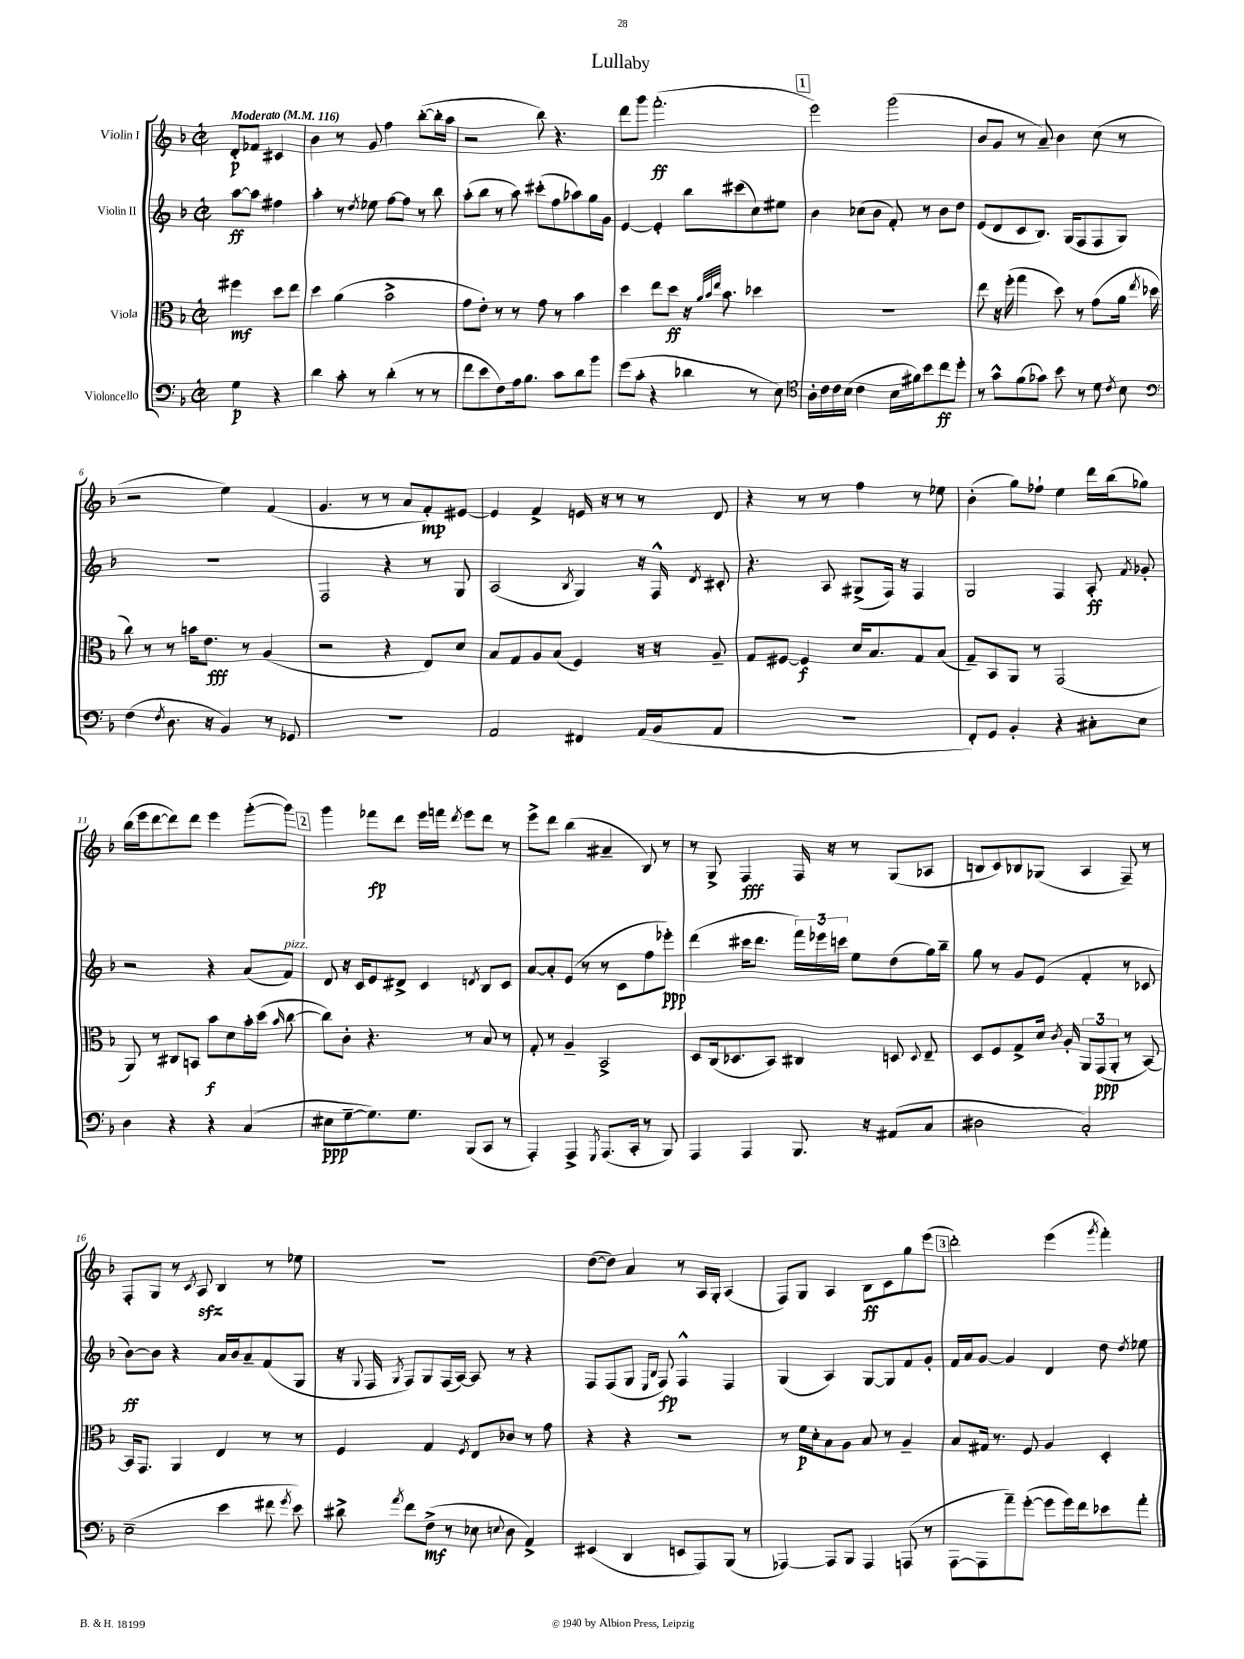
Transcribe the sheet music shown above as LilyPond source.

\header { title = "Lullaby" }
<<
\new StaffGroup <<
\new Staff = "s0" \with { instrumentName = "Violin I" } {
    \clef treble \key f \major \defaultTimeSignature \time 2/2 \partial 2 \tempo "Moderato" 4 = 116
    \autoBeamOff d'8[-.\p fes'8] cis'4 |
    bes'4 r8 g'8 f''4 bes''8[~-.( bes''16-. a''16] |
    r2 bes''8) r4. |
    d'''8[ g'''8] f'''2.-.\ff( |
    \mark \markup { \box "1" } e'''2) g'''2( |
    bes'8[ g'8] r8 a'8--) bes'4 c''8( r8 |
    r2 e''4) f'4( |
    g'4. r8 r8 a'8[ f'8-.\mp) eis'8]~ |
    eis'4 f'4-> e'16 r16 r8 r8 d'8 |
    r4 r8 r8 f''4 r8 ees''8 |
    bes'4-.( g''8[) fes''8]-! e''4 d'''16[ bes''16( ges''8]) |
    bes''16[( e'''16 d'''8~ d'''8) d'''8] e'''4 g'''8[~-.( g'''8]) |
    \mark \markup { \box "2" } g'''4 fes'''8[\fp d'''8] e'''16[ f'''16] \acciaccatura { d'''8 } e'''8[ d'''8] r8 |
    e'''8[-> d'''8] bes''4( ais'4-- bes8) r8 |
    r8 g8-> f4\fff f16 r16 r8 g8[( aes8] |
    b8[ c'8) bes8 ges8]( a4 f8--) r8 |
    f8[-. g8] r8 \acciaccatura { c'8 } a8\sfz bes4 r8 ees''8 |
    R1 |
    d''8[~( d''8]) a'4 r8 a16[ g16]-. a4( |
    f8[) g8] a4 bes8[\ff c'8 g''8 e'''8]( |
    \mark \markup { \box "3" } d'''2-.) e'''4( \acciaccatura { g'''8 } f'''4-.) \bar "|." |
}
\new Staff = "s1" \with { instrumentName = "Violin II" } {
    \clef treble \key f \major \defaultTimeSignature \time 2/2 \partial 2
    \autoBeamOff a''8[~\ff a''8] fis''4 |
    a''4-. r8 \acciaccatura { d''8 } ees''8 f''8[~ f''8] r8 bes''8 |
    a''8[-.( bes''8] r8 a''8) cis'''8[-.( f''8 aes''8) g''16 g'16] |
    e'4~ e'4-. bes''8[ cis'''8( c''8) eis''8] |
    \mark \markup { \box "1" } bes'4 ces''8[( bes'8] f'8-.) r8 bes'8[ d''8] |
    e'8[( d'8 c'8 bes8.]) g16[( f8 f8 g8]) |
    R1 |
    f2 r4 r8 g8 |
    a2( \acciaccatura { bes8 } g4) r16 f16-^ \acciaccatura { d'8 } cis'8-. |
    r4. a8 gis8[->( f16]) r16 f4 |
    g2 f4 a8-.\ff \acciaccatura { f'8 } ges'8-. |
    r2 r4 a'8[( f'8]^\markup { \italic "pizz." }) |
    \mark \markup { \box "2" } d'8 r16 c'16[ e'8 dis'8]-> c'4 \acciaccatura { d'8 } bes8[ c'8] |
    a'8[~ a'8-. e'8]( r8 r8 c'8[ f''8 ees'''8]-.\ppp) |
    d'''4( cis'''16[ d'''8.] \tuplet 3/2 { f'''16[) ees'''16 c'''16] } e''8[ d''8( g''16) bes''16]-- |
    g''8 r8 g'8[ e'8]( f'4-. r8 ces'8 |
    bes'8[~\ff) bes'8] r4 a'16[ bes'16 a'8-- f'8( g8] |
    r16 \appoggiatura { g8 } f16 \acciaccatura { g8 } f8[) g8 f16( a16]~) a8 r8 r4 |
    f8[ f8( g8] \grace { e16[ bes16] } f8\fp) f4-^ f4 |
    g4( a4) g8[~ g8 f'8 g'8]-. |
    \mark \markup { \box "3" } f'16[ a'16 g'8]~ g'4 d'4 d''8 \acciaccatura { d''8 } ees''8 \bar "|." |
}
\new Staff = "s2" \with { instrumentName = "Viola" } {
    \clef alto \key f \major \defaultTimeSignature \time 2/2 \partial 2
    \autoBeamOff fis''4\mf d''8[ e''8] |
    d''4 a'4( bes'2-> |
    g'8[ e'8]-.) r8 r8 g'8 r8 bes'4 |
    d''4 e''8[ d''8]\ff r16 \grace { a'32[ bes'32 e''32] } bes'8. des''4 |
    \mark \markup { \box "1" } R1 |
    e''8 r16 f''16-.( g''4 d''8) r8 g'8[( a'16] \acciaccatura { e''8 } des''16 |
    c''8) r8 r8 b'16[ e'8.]\fff r8 a4( |
    r2 r4 e8[) d'8] |
    bes8[ g8 a8 bes8]( f4) r16 r16 a8-- |
    g8[ fis8]~ fis4\f d'16[ bes8. g8 bes8]( |
    g8[--) bes,8 a,8] r8 g,2( |
    a,8) r8 cis8[ b,8] bes'8[\f d'8 bes'16-. d''16]( \grace { bes'16 } c''8~ |
    \mark \markup { \box "2" } c''8[) c'8]-. r4. r8 bes8 r8 |
    g8-. r8 a4-- bes,2-> |
    d8[ c16( des8. bes,8]) cis4 d8 \appoggiatura { d8 } e8-- |
    d8[ f8 g8-> d'16] \acciaccatura { c'8 } a16-. \tuplet 3/2 { a,8[ g,8\ppp( a,8]-. } r8 bes,8~) |
    bes,16[ g,8.] a,4 e4 r8 r8 |
    f4 g4 \acciaccatura { f8 } e8[ ces'8] r8 g'8 |
    r4 r4 r2 |
    r8 f'16[\p d'16-. bes8 a8] bes8 r8 a4-- |
    \mark \markup { \box "3" } bes8[ gis16] r8. f8 a4 d4-. \bar "|." |
}
\new Staff = "s3" \with { instrumentName = "Violoncello" } {
    \clef bass \key f \major \defaultTimeSignature \time 2/2 \partial 2
    \autoBeamOff g4\p r4 |
    d'4 c'8-. r8 d'4-.( r8 r8 |
    f'8[ e'8 f8) a16 bes8.] c'8[ d'8 bes'8] |
    g'8[( c'8]-. r4 des'4 r8 e8) |
    \mark \markup { \box "1" } \clef tenor a16[-. c'16 c'16 bes16]( c'4 bes16[ fis'16) bes'8 c''8\ff d''8]-. |
    r8 g'8[-^ f'8( ges'8]) bes'8 r8 d'8 \acciaccatura { c'8 } bes8 |
    \clef bass f4( \acciaccatura { f8 } d8. r16 bes,4) r8 ges,8 |
    R1 |
    a,2 fis,4 a,16[( bes,16 a,8] |
    R1 |
    f,8[-.) g,8] bes,4-. r4 cis8[-. e8] |
    d4 r4 r4 c4( |
    \mark \markup { \box "2" } eis8[\ppp g8~-- g8.) g8.] bes,,8[( c,8] r8 |
    a,,4-.) a,,4-> \acciaccatura { g,,8 } a,,8.[( c,16]-. r8 bes,,8) |
    a,,4 a,,4 bes,,8. r16 ais,8[( c8] |
    dis2 c2-.) |
    e2--( e'4 fis'8 \acciaccatura { g'8 } e'8) |
    dis'8-> \acciaccatura { a'8 } f'8[ f8]->\mf( r8 ees8 \appoggiatura { e8 } d8 a,4->) |
    eis,4( d,4 e,8[ a,,8) bes,,8]( r8 |
    aes,,4~) aes,,8[ bes,,8] aes,,4 a,,8( r8 |
    \mark \markup { \box "3" } a,,8[~ a,,8 a'8--) g'8]~-.( g'8[ g'16) f'16 ees'8 a'8]-. \bar "|." |
}
>>
>>
